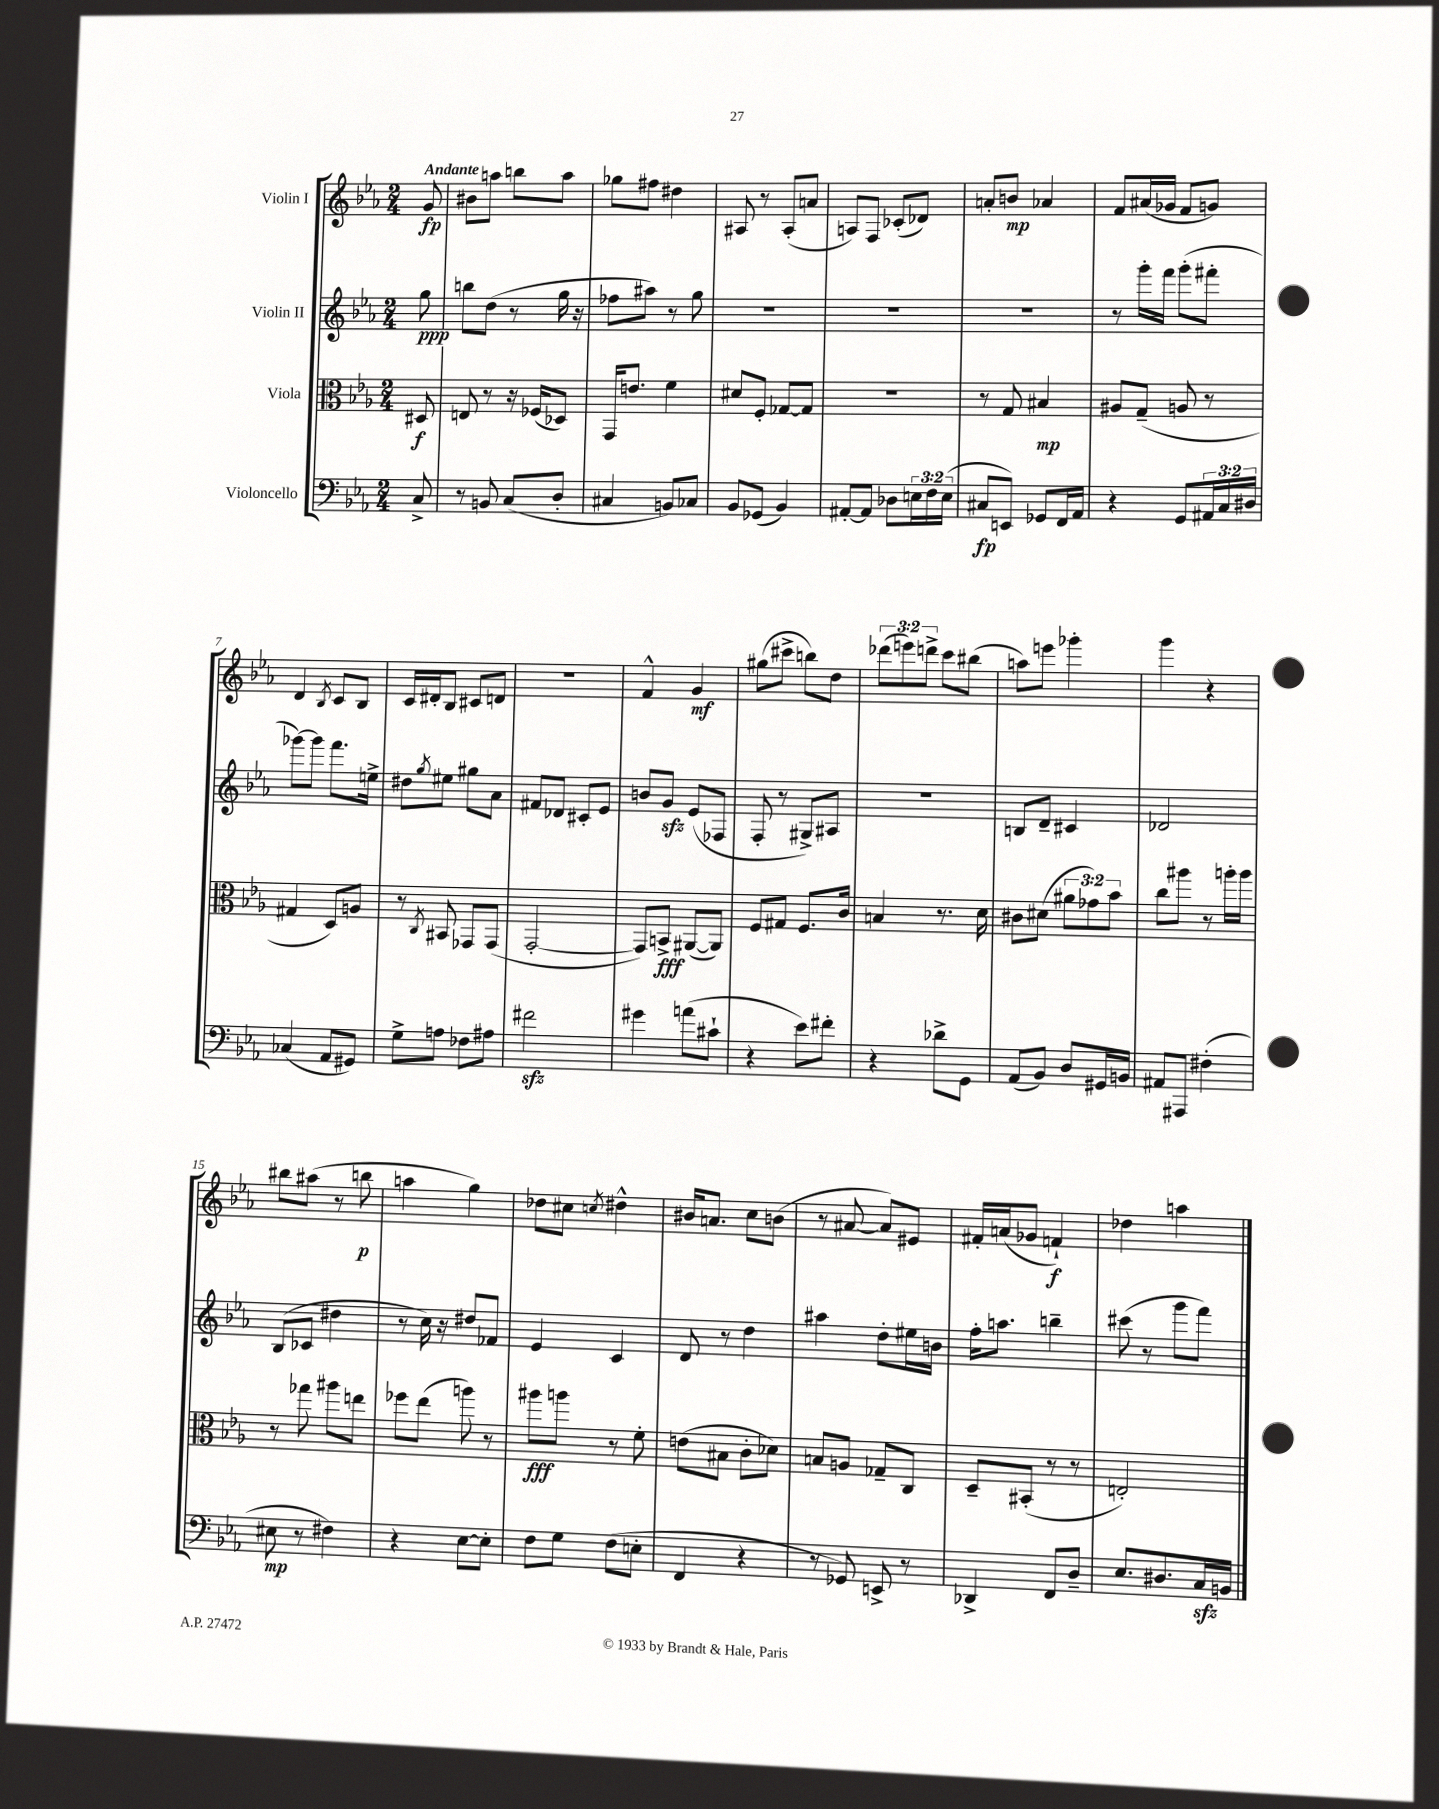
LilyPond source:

<<
\new StaffGroup <<
\new Staff = "s0" \with { instrumentName = "Violin I" } {
    \clef treble \key ees \major \numericTimeSignature \time 2/4 \override Staff.TupletNumber.text = #tuplet-number::calc-fraction-text \partial 8 \tempo "Andante"
    g'8\fp |
    bis'8 a''8 b''8 a''8 |
    ges''8 fis''8 dis''4 |
    ais8 r8 ais8-.( a'8 |
    a8) f8 ces'8-.( des'8) |
    a'8-. b'8\mp aes'4 |
    f'8 ais'16( ges'16 f'8 g'8) |
    d'4 \acciaccatura { bes8 } c'8 bes8 |
    c'16 dis'16-. bes8 cis'8 d'8 |
    R2 |
    f'4-^ g'4\mf |
    gis''8( cis'''8-> b''8) d''8 |
    \tuplet 3/2 { des'''8( e'''8) d'''8-> } c'''8 bis''8( |
    a''8) e'''8 ges'''4-. |
    g'''4 r4 |
    bis''8 ais''8( r8 b''8\p |
    a''4 g''4) |
    des''8 cis''8 \acciaccatura { c''8 } dis''4-^ |
    bis'16 a'8. c''8 b'8( |
    r8 ais'8~ ais'8) eis'8 |
    fis'16-. a'16( ges'8 f'4-!\f) |
    des''4 a''4 \bar "|." |
}
\new Staff = "s1" \with { instrumentName = "Violin II" } {
    \clef treble \key ees \major \numericTimeSignature \time 2/4 \partial 8
    g''8\ppp |
    b''8 d''8( r8 g''16 r16 |
    fes''8 ais''8) r8 g''8 |
    R2 |
    R2 |
    R2 |
    r8 g'''16-. f'''16 g'''8-.( fis'''8-. |
    ges'''8~) ges'''8 f'''8. e''16-> |
    dis''8 \acciaccatura { g''8 } eis''8 gis''8 aes'8 |
    fis'8 des'8 cis'8-. ees'8 |
    b'8 g'8\sfz ees'8( fes8 |
    f8-. r8 gis8->) ais8 |
    R2 |
    b8 d'8-- cis'4 |
    des'2 |
    bes8( ces'8 dis''4 |
    r8 c''16) r16 dis''8 fes'8 |
    ees'4 c'4 |
    d'8 r8 d''4 |
    ais''4 d''8-. eis''16 b'16 |
    f''16-. a''8. b''4-- |
    cis'''8( r8 g'''8 f'''8) \bar "|." |
}
\new Staff = "s2" \with { instrumentName = "Viola" } {
    \clef alto \key ees \major \numericTimeSignature \time 2/4 \override Staff.TupletNumber.text = #tuplet-number::calc-fraction-text \partial 8
    dis8\f |
    e8 r8 r16 fes16( des8) |
    g,16 e'8. f'4 |
    dis'8 f8-. ges8~ ges8 |
    R2 |
    r8 g8 bis4\mp |
    ais8 g8--( a8 r8 |
    gis4 d8) a8 |
    r8 \acciaccatura { c8 } bis,8 ges,8 ges,8( |
    g,2~-. |
    g,8) b,8->\fff ais,8~( ais,8) |
    f8 gis8 f8. c'16 |
    b4 r8. d'16 |
    cis'8 dis'8( \tuplet 3/2 { ais'8 ges'8) bes'8 } |
    c''8 ais''8 r8 a''16-. a''16 |
    r8 ges''8 ais''8 e''8 |
    fes''8 ees''8( a''8) r8 |
    ais''8\fff a''8 r8 f'8-. |
    e'8( bis8 c'8-. des'8) |
    b8 a8 ges8-- c8 |
    d8-- bis,8-.( r8 r8 |
    e2-.) \bar "|." |
}
\new Staff = "s3" \with { instrumentName = "Violoncello" } {
    \clef bass \key ees \major \numericTimeSignature \time 2/4 \override Staff.TupletNumber.text = #tuplet-number::calc-fraction-text \partial 8
    c8-> |
    r8 b,8 c8( d8-. |
    cis4 b,8) ces8 |
    bes,8 ges,8( bes,4) |
    ais,8~-. ais,8 des8 \tuplet 3/2 { e16 f16 e16( } |
    cis8\fp e,8) ges,8 f,16 aes,16 |
    r4 g,8 \tuplet 3/2 { ais,16 c16 dis16 } |
    ces4( aes,8 gis,8) |
    g8-> a8 fes8 ais8 |
    fis'2\sfz |
    gis'4 a'8( cis'8-! |
    r4 ees'8) fis'8-. |
    r4 des'8-> g,8 |
    aes,8( bes,8) d8 gis,16 b,16 |
    ais,8 ais,,8 fis4-.( |
    eis8\mp r8 fis4) |
    r4 ees8~ ees8-. |
    f8 g8 f8( e8-. |
    f,4 r4 |
    r8 ges,8) e,8-> r8 |
    des,4-> f,8 d8-- |
    ees8. dis8. c16\sfz b,16 \bar "|." |
}
>>
>>
